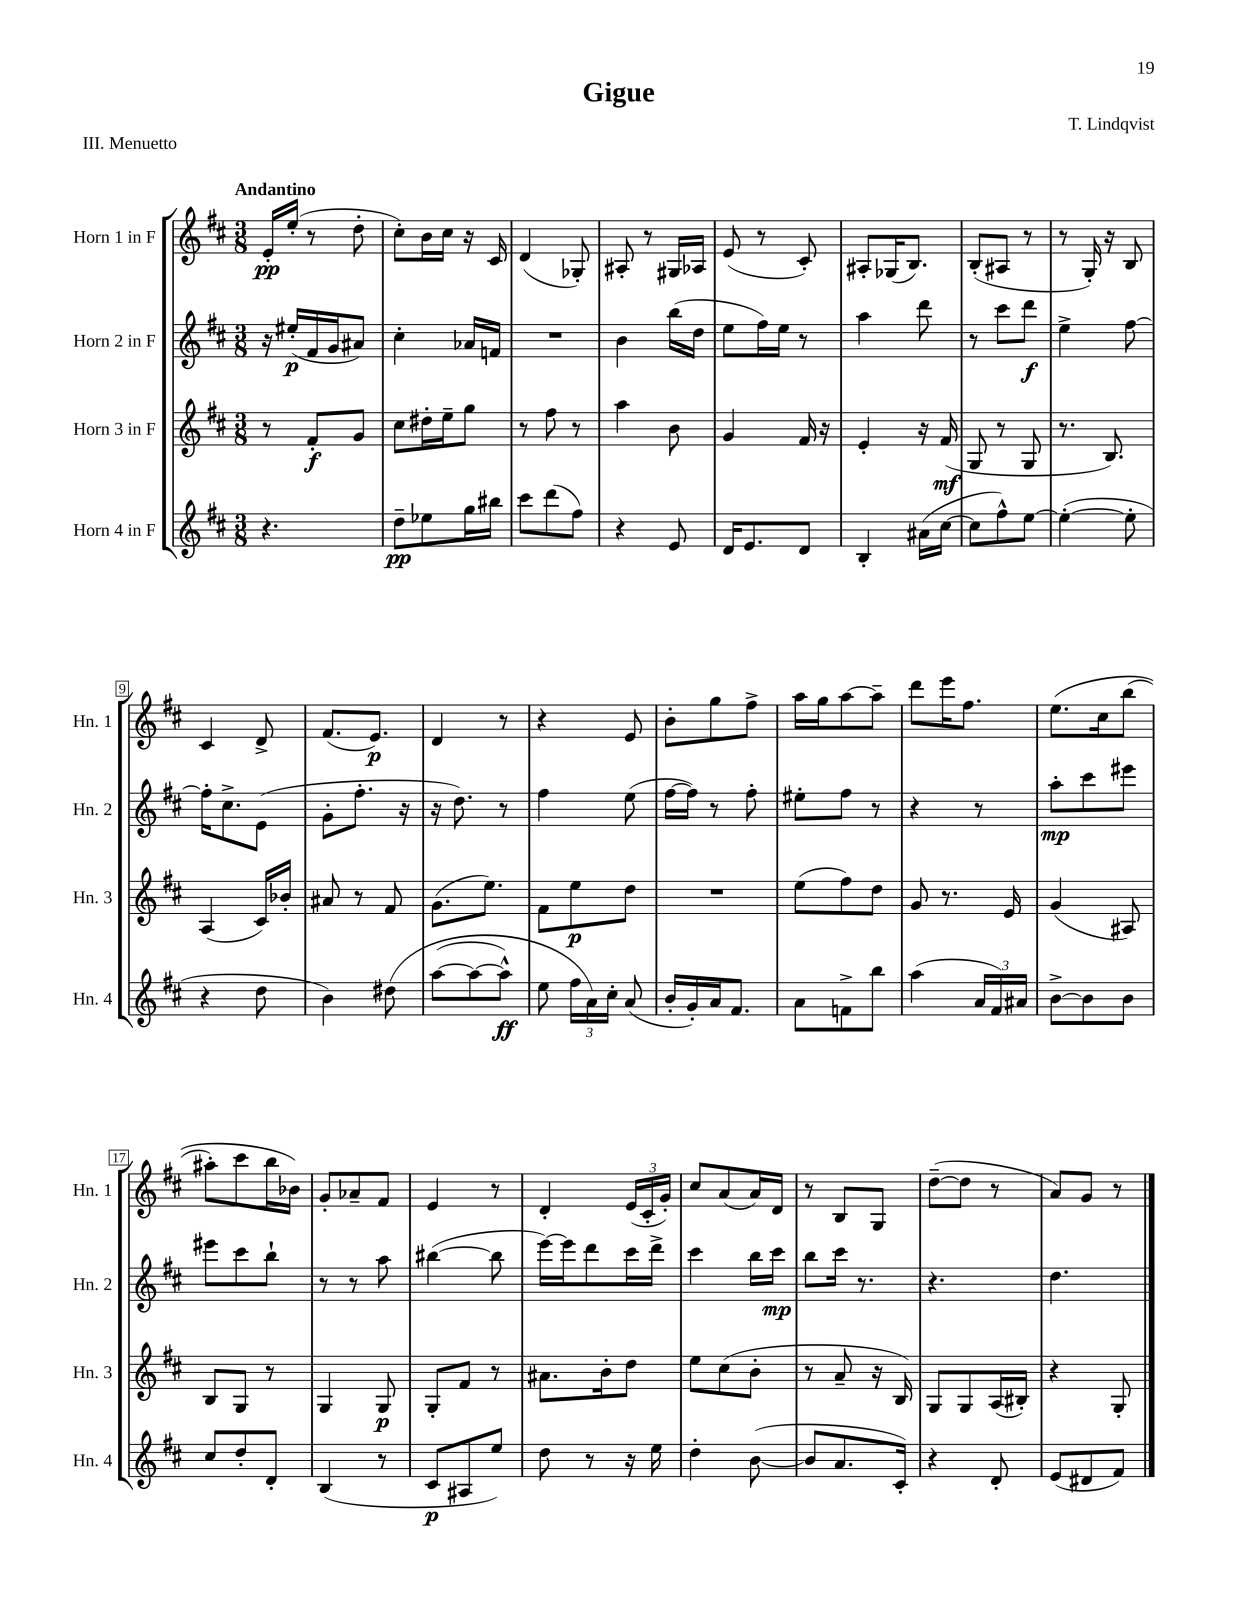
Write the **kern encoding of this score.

**kern	**dynam	**kern	**dynam	**kern	**dynam	**kern	**dynam
*part4	*part4	*part3	*part3	*part2	*part2	*part1	*part1
*staff4	*staff4	*staff3	*staff3	*staff2	*staff2	*staff1	*staff1
*I"Horn 4 in F	*	*I"Horn 3 in F	*	*I"Horn 2 in F	*	*I"Horn 1 in F	*
*I'Hn. 4	*	*I'Hn. 3	*	*I'Hn. 2	*	*I'Hn. 1	*
*clefG2	*	*clefG2	*	*clefG2	*	*clefG2	*
*k[f#c#]	*	*k[f#c#]	*	*k[f#c#]	*	*k[f#c#]	*
*M3/8	*	*M3/8	*	*M3/8	*	*M3/8	*
=1	=1	=1	=1	=1	=1	=1	=1
!	!	!	!	!	!	!LO:TX:a:B:t=Andantino	!
4.r	.	8r	.	16r	.	16e'/LL	pp
.	.	.	.	(16ee#X'/LL	p	(16ee'/JJ	.
.	.	8f#'/L	f	16f#/	.	8r	.
.	.	.	.	16g/J	.	.	.
.	.	8g/J	.	8a#X/J)	.	8dd'\	.
=2	=2	=2	=2	=2	=2	=2	=2
8dd~\L	pp	8cc#\L	.	4cc#'\	.	8cc#'\L)	.
8ee-X\	.	16dd#X'\L	.	.	.	16b\L	.
.	.	16ee~\J	.	.	.	16cc#\JJ	.
16gg\L	.	8gg\J	.	16a-X/LL	.	16r	.
16bb#X\JJ	.	.	.	16fn/JJ	.	16c#/	.
=3	=3	=3	=3	=3	=3	=3	=3
8ccc#\L	.	8r	.	4.r	.	(4d/	.
(8ddd\	.	8ff#\	.	.	.	.	.
8ff#\J)	.	8r	.	.	.	8G-X'/)	.
=4	=4	=4	=4	=4	=4	=4	=4
4r	.	4aa\	.	4b\	.	8A#X'/	.
.	.	.	.	.	.	8r	.
8e/	.	8b\	.	(16bb\LL	.	16G#X/LL	.
.	.	.	.	16dd\JJ	.	16A-X/JJ	.
=5	=5	=5	=5	=5	=5	=5	=5
16d/KL	.	4g/	.	8ee\L	.	(8e/	.
8.e/	.	.	.	.	.	.	.
.	.	.	.	16ff#\L)	.	8r	.
.	.	.	.	16ee\JJ	.	.	.
8d/J	.	16f#/	.	8r	.	8c#'/)	.
.	.	16r	.	.	.	.	.
=6	=6	=6	=6	=6	=6	=6	=6
4B'/	.	4e'/	.	4aa\	.	8A#X'/L	.
.	.	.	.	.	.	(16G-X/K	.
.	.	.	.	.	.	8.B/J)	.
(16a#X\LL	.	16r	.	8ddd\	.	.	.
[16cc#\JJ	.	(16f#/	mf	.	.	.	.
=7	=7	=7	=7	=7	=7	=7	=7
8cc#\L]	.	8G/	.	8r	.	(8B'/L	.
8ff#^^\)	.	8r	.	8ccc#\L	.	8A#X/J	.
[8ee\J	.	8G/	.	8ddd\J	f	8r	.
=8	=8	=8	=8	=8	=8	=8	=8
(4ee'\_	.	8.r	.	4ee^\	.	8r	.
.	.	.	.	.	.	16G'/)	.
.	.	8.B/)	.	.	.	16r	.
8ee'\]	.	.	.	[8ff#\	.	8B/	.
!!LO:LB:g=z
=9	=9	=9	=9	=9	=9	=9	=9
4r	.	(4A/	.	16ff#'\KL]	.	4c#/	.
.	.	.	.	8.cc#^\	.	.	.
8dd\	.	16c#/LL)	.	(8e\J	.	8d^/	.
.	.	16b-X'/JJ	.	.	.	.	.
=10	=10	=10	=10	=10	=10	=10	=10
4b\)	.	8a#X/	.	8g'\L	.	(8.f#/L	.
.	.	8r	.	8.ff#'\J	.	.	.
.	.	.	.	.	.	8.e/J)	p
(8dd#X\	.	8f#/	.	.	.	.	.
.	.	.	.	16r	.	.	.
=11	=11	=11	=11	=11	=11	=11	=11
([8aa\L	.	(8.g\L	.	16r	.	4d/	.
.	.	.	.	8.dd\)	.	.	.
8aa\_	.	.	.	.	.	.	.
.	.	8.ee\J)	.	.	.	.	.
8aa^^\J])	ff	.	.	8r	.	8r	.
=12	=12	=12	=12	=12	=12	=12	=12
8ee\	.	8f#\L	.	4ff#\	.	4r	.
24ff#\LL	.	8ee\	p	.	.	.	.
24a\)	.	.	.	.	.	.	.
24cc#'\JJ	.	.	.	.	.	.	.
(8a/	.	8dd\J	.	(8ee\	.	8e/	.
=13	=13	=13	=13	=13	=13	=13	=13
16b'/LL	.	4.r	.	[16ff#\LL	.	8b'\L	.
16g'/)	.	.	.	16ff#\JJ])	.	.	.
16a/J	.	.	.	8r	.	8gg\	.
8.f#/J	.	.	.	.	.	.	.
.	.	.	.	8ff#'\	.	8ff#^\J	.
=14	=14	=14	=14	=14	=14	=14	=14
8a\L	.	(8ee\L	.	8ee#X'\L	.	16aa\LL	.
.	.	.	.	.	.	16gg\J	.
8fn^\	.	8ff#\)	.	8ff#\J	.	[8aa\	.
8bb\J	.	8dd\J	.	8r	.	8aa~\J]	.
=15	=15	=15	=15	=15	=15	=15	=15
(4aa\	.	8g/	.	4r	.	8ddd\L	.
.	.	8.r	.	.	.	16eee\K	.
.	.	.	.	.	.	8.ff#\J	.
24a/LL	.	.	.	8r	.	.	.
24f#/)	.	.	.	.	.	.	.
.	.	16e/	.	.	.	.	.
24a#X/JJ	.	.	.	.	.	.	.
=16	=16	=16	=16	=16	=16	=16	=16
[8b^\L	.	(4g/	.	8aa'\L	mp	(8.ee\L	.
8b\]	.	.	.	8ccc#\	.	.	.
.	.	.	.	.	.	16cc#\k	.
8b\J	.	8A#X/)	.	8eee#X\J	.	(8bb\J	.
!!LO:LB:g=z
=17	=17	=17	=17	=17	=17	=17	=17
8cc#/L	.	8B/L	.	8eee#X\L	.	8aa#X'\L)	.
8dd'/	.	8G/J	.	8ccc#\	.	8ccc#\	.
8d'/J	.	8r	.	8bb`\J	.	16bb\L	.
.	.	.	.	.	.	16b-X\JJ)	.
=18	=18	=18	=18	=18	=18	=18	=18
(4B/	.	4G/	.	8r	.	8g'/L	.
.	.	.	.	8r	.	8a-X~/	.
8r	.	8G/	p	8aa\	.	8f#/J	.
=19	=19	=19	=19	=19	=19	=19	=19
8c#/L	p	8G'/L	.	([4bb#X\	.	4e/	.
8A#X/	.	8f#/J	.	.	.	.	.
8ee/J)	.	8r	.	8bb#\]	.	8r	.
=20	=20	=20	=20	=20	=20	=20	=20
8dd\	.	8.a#X\L	.	[16eee\LL)	.	4d'/	.
.	.	.	.	16eee\J]	.	.	.
8r	.	.	.	8ddd\	.	.	.
.	.	16b'\k	.	.	.	.	.
16r	.	8dd\J	.	16ccc#\L	.	(24e/LL	.
.	.	.	.	.	.	24c#'/	.
16ee\	.	.	.	16ddd^\JJ	.	.	.
.	.	.	.	.	.	24g'/JJ)	.
=21	=21	=21	=21	=21	=21	=21	=21
4dd'\	.	8ee\L	.	4ccc#\	.	8cc#/L	.
.	.	(8cc#\	.	.	.	(8a/	.
([8b\	.	8b'\J	.	16bb\LL	.	16a/L)	.
.	.	.	.	16ccc#\JJ	mp	16d/JJ	.
=22	=22	=22	=22	=22	=22	=22	=22
8b/L]	.	8r	.	8bb\L	.	8r	.
8.a/	.	8a~/	.	16ccc#\Jk	.	8B/L	.
.	.	.	.	8.r	.	.	.
.	.	16r	.	.	.	8G/J	.
16c#'/Jk)	.	16B/)	.	.	.	.	.
=23	=23	=23	=23	=23	=23	=23	=23
4r	.	8G/L	.	4.r	.	([8dd~\L	.
.	.	8G/	.	.	.	8dd\J]	.
8d'/	.	(16A/L	.	.	.	8r	.
.	.	16B#X'/JJ)	.	.	.	.	.
=24	=24	=24	=24	=24	=24	=24	=24
(8e/L	.	4r	.	4.dd\	.	8a/L)	.
8d#X/	.	.	.	.	.	8g/J	.
8f#/J)	.	8G'/	.	.	.	8r	.
==	==	==	==	==	==	==	==
*-	*-	*-	*-	*-	*-	*-	*-
